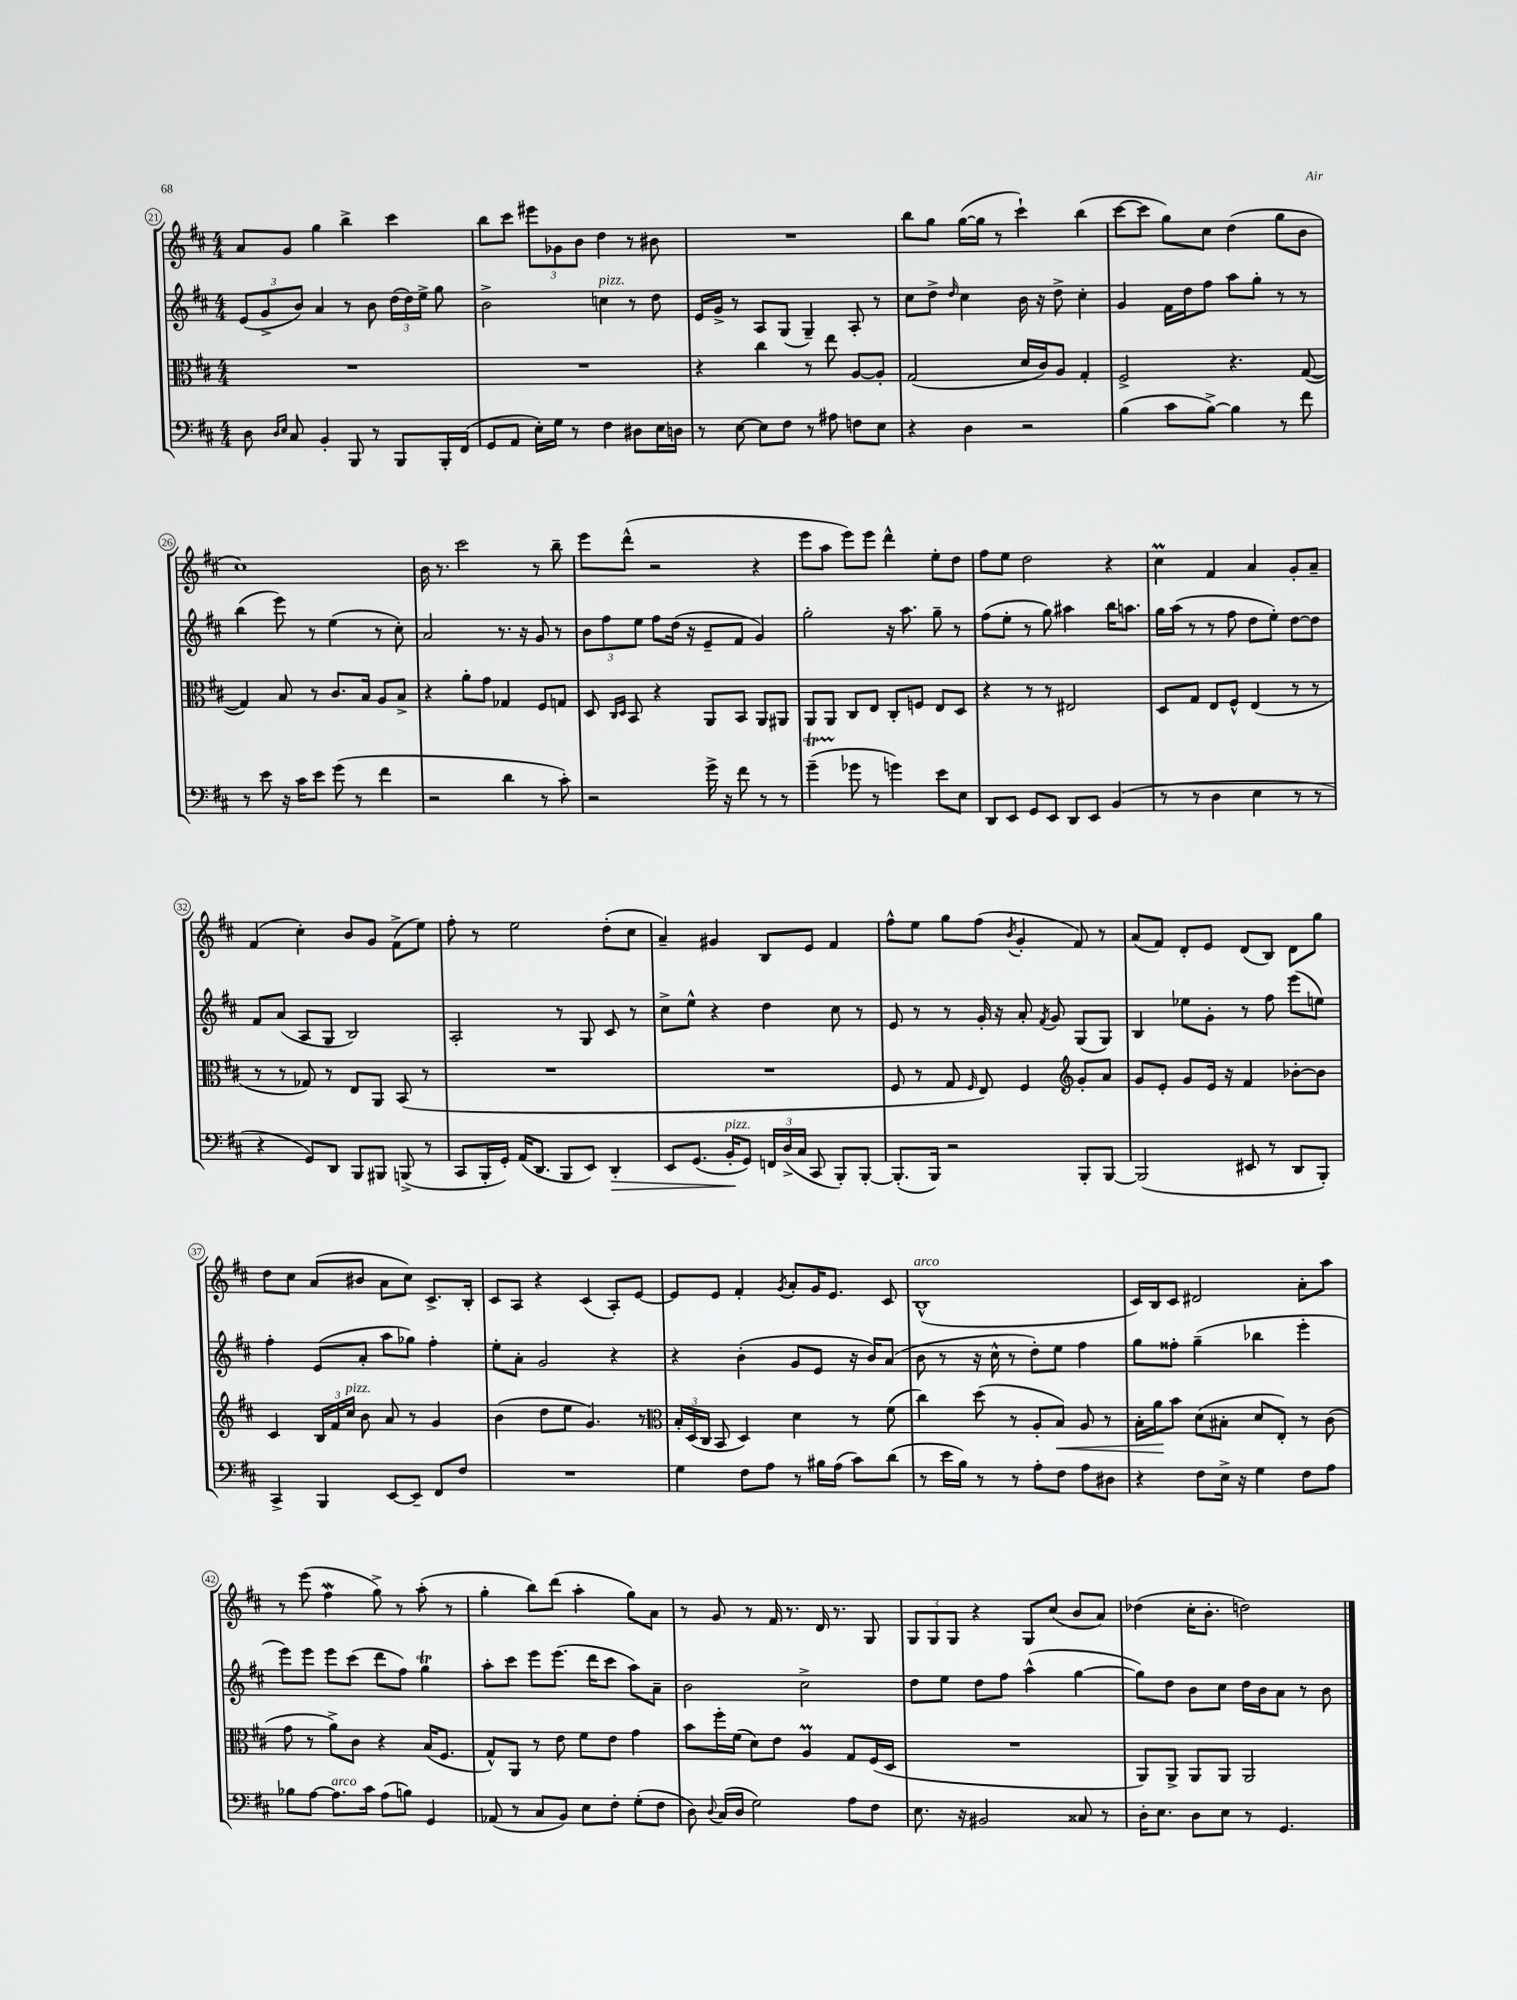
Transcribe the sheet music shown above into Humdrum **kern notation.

**kern	**kern	**kern	**kern
*staff4	*staff3	*staff2	*staff1
*clefF4	*clefC3	*clefG2	*clefG2
*k[f#c#]	*k[f#c#]	*k[f#c#]	*k[f#c#]
*M4/4	*M4/4	*M4/4	*M4/4
8D	1r	(12e	8a
.	.	12g^	.
16qqD	.	.	.
16qqE	.	.	.
8C#	.	.	8g
.	.	12b)	.
4BB'	.	4a	4gg
8BBB	.	8r	4bb^
8r	.	8b	.
8BBB	.	(24dd	4ccc#
.	.	24dd)	.
.	.	24ee^	.
16BBB'	.	8gg	.
(16FF#	.	.	.
=	=	=	=
8GG	1r	2b^	8bb
8AA	.	.	8ccc#
16E')	.	.	12eee#
16G	.	.	.
.	.	.	12g-
8r	.	.	.
.	.	.	12b
4F#	.	4cc	4dd
8D#	.	8r	8r
16E	.	8dd	8b#
16D	.	.	.
=	=	=	=
8r	4r	16e	1r
.	.	16g^	.
[8E	.	8r	.
8E]	4cc#	8A	.
8F#	.	(8G	.
8r	8r	4G~)	.
8A#	8ee	.	.
8F	[8A	8A'	.
8E	8A']	8r	.
=	=	=	=
4r	(2G	8cc#	8bb
.	.	8dd^	8gg
.	.	16qqdd	.
4D	.	4cc#	([16gg
.	.	.	16gg]
.	.	.	8r
2r	16d	16b	4ccc#`)
.	16c#)	16r	.
.	8A	8dd^	.
.	4G'	4cc#'	(4bb
=	=	=	=
(4B	2F#^	4g	[8ccc#
.	.	.	8ccc#]
8c#	.	16f#	8gg)
.	.	16dd	.
[8B^)	.	8ff#	8cc#
4B]	4.r	8aa	(4dd
.	.	8gg'	.
8r	.	8r	8gg
8f#	([8G	8r	8b
=	=	=	=
8r	4G])	(4bb	1cc#)
8e	.	.	.
16r	8B	8eee)	.
16c#	.	.	.
8e	8r	8r	.
(8g	8.c#	(4ee	.
8r	.	.	.
.	16B	.	.
4f#	8A	8r	.
.	8B^	8cc#')	.
=	=	=	=
2r	4r	2a	16b
.	.	.	8.r
.	8a'	.	2ccc#
.	8g	.	.
4d	4G-	8.r	.
.	.	16r	.
8r	8F#	8g	8r
8c#')	8G	8r	8bb~
=	=	=	=
2r	8D	12b	8eee
.	.	12ff#	.
.	16qqC#	.	.
.	16qqD	.	.
.	8BB	.	(8ddd^^
.	.	12ee	.
.	4r	8ff#	2r
.	.	(16dd	.
.	.	16r	.
16g^	8AA	8e~	.
16r	.	.	.
8f#	8BB	8f#	.
8r	8AA	4g)	4r
8r	8AA#	.	.
=	=	=	=
(4g~	8AA	2gg'	8eee
.	8AA	.	8aa
8g-	8C#	.	8eee)
8r	8E	.	8eee
4g)	8C#'	16r	4ddd^^
.	.	8.aa	.
.	8F	.	.
8e	8E	8gg~	8ee'
8E	8D	8r	8dd
=	=	=	=
8DD	4r	(8ff#	8ff#
8EE	.	8ee'	8ee
8GG	8r	8r	2dd
8EE	8r	8gg)	.
8DD	2E#	4aa#	.
8EE	.	.	.
(4BB	.	16bb	4r
.	.	8.aa	.
=	=	=	=
8r	8D	16gg	4cc#
.	.	(16aa	.
8r	8G	8r	.
4D	8E	8r	4f#
.	8F#^^	8ff#	.
4E	(4E	8dd	4a
.	.	8ee')	.
8r	8r	[8dd	8g'
8r	8r	8dd]	8a~
=	=	=	=
4r	8r	8f#	(4f#
.	8r	(8a	.
8GG)	8G-)	8A	4cc#')
8DD	8r	8G	.
8BBB	8E	2B)	8b
8BBB#	8AA	.	8g
(8BBB^	(8BB	.	(8f#^
8r	8r	.	8ee)
=	=	=	=
8CC#	1r	2A'	8ff#'
16BBB'	.	.	8r
16GG')	.	.	.
(16AA	.	.	2ee
8.DD	.	.	.
8BBB	.	8r	.
8EE)	.	8G	.
4DD'	.	8c#	(8dd'
.	.	8r	8cc#
=	=	=	=
8EE	1r	8cc#^	4a~)
(8.GG	.	8ee^^	.
.	.	4r	4g#
16BB'	.	.	.
8GG)	.	.	.
24FF	.	4dd	8B
(24D^	.	.	.
24C#	.	.	.
8CC#	.	.	8e
8BBB')	.	8cc#	4f#
[8BBB'	.	8r	.
=	=	=	=
(8.BBB']	8F#	8e	8ff#^^
.	8r	8r	8ee
16BBB)	.	.	.
2r	8G	8r	8gg
.	16qqF#	.	.
.	8E)	16g'	(8ff#
.	.	16r	.
.	.	.	8qb
.	4F#	8a'	4g'
.	.	8qf#	.
.	.	8g	.
*	*clefG2	*	*
8BBB'	8g'	(8G	8f#)
[8BBB	8a	8G)	8r
=	=	=	=
(2BBB]	8g	4B	(8a
.	8e'	.	8f#)
.	8g	8ee-	8d'
.	16e	8g'	8e
.	16r	.	.
8EE#	4f#	8r	(8d
8r	.	8ff#	8B)
8DD	[8b-'	(8eee	8d
8BBB')	8b-]	8ee)	8gg
=	=	=	=
4CC#^	4c#	4ff#'	8dd
.	.	.	8cc#
4BBB	24B	(8e	(8a
.	24f#	.	.
.	24cc#	.	.
.	8b	8a'	8b#
[8EE	8a	8aa	8a
8EE~]	8r	8gg-)	8cc#)
8FF#	4g	4ff#'	8.c#^
8F#	.	.	.
.	.	.	16B'
=	=	=	=
1r	(4b	8ee'	8c#
.	.	8a'	8A
.	8dd	2g	4r
.	8ee	.	.
.	4.g)	.	(4c#
.	.	4r	8A')
.	8r	.	[8e
=	=	=	=
*	*clefC3	*	*
4G	24B'	4r	8e]
.	(24D	.	.
.	24C#	.	.
.	8BB	.	8e
8F#	4D)	(4b'	4f#'
8A	.	.	.
.	.	.	8qg
8r	4d	8g	8a'
16B#	.	8e	16g
(16A	.	.	8.e
8c#)	8r	16r	.
.	.	16b)	.
(8d	(8f#	(8a	8c#
=	=	=	=
8r	4cc#)	8b	(1B^^
16e	.	8r	.
16B)	.	.	.
8r	(8dd	16r	.
.	.	16cc#^^	.
8r	8r	8r	.
8A'	8A'	8dd')	.
8F#	8B)	8ee	.
8A	8A	4ff#	.
8D#	8r	.	.
=	=	=	=
4r	16B'	8gg	16c#)
.	16a	.	16B
.	8b	8ff##'	8c#
8F#	(8d	(4gg~	2d#
16E^	8B#'	.	.
16r	.	.	.
4G	8d	4bb-	.
.	8E')	.	.
8F#	8r	4eee'	8a'
8A	(8c#	.	8aa
=	=	=	=
8B-	8g	8eee)	8r
[8A	8r	8eee	(8eee
8.A]	8a^)	8eee	4ff#
.	8c#	(8ccc#	.
16c#	.	.	.
(8A	4r	8ddd	8gg^)
8B)	.	8ff#)	8r
4GG	(16B	4gg	(8aa'
.	8.F#	.	.
.	.	.	8r
=	=	=	=
(8AA-	8G^^)	8aa'	4gg'
8r	8AA	8ccc#	.
8C#	8r	8eee	8bb)
8BB)	8e	(8.eee	(8ddd
8E	8f#	.	4aa'
.	.	16ddd	.
8F#'	8e	8ccc#	.
(8G'	4g	8aa)	8gg)
8F#	.	8a~	8a
=	=	=	=
8D)	8b	2b	8r
8qqD	.	.	.
(16C#	16ff#'	.	8g
16D	(16f#	.	.
2G)	8d)	.	8r
.	8e	.	16f#
.	.	.	8.r
.	4A	2cc#^	.
.	.	.	16d
.	.	.	8.r
8A	8G	.	.
8F#	(16F#	.	8G
.	16D	.	.
=	=	=	=
8.E	1r	8dd	12G
.	.	.	12G
.	.	8ee	.
.	.	.	12G
16r	.	.	.
2BB#	.	8dd	4r
.	.	8ff#	.
.	.	(4aa^^	8G
.	.	.	(8cc#
8C##	.	[4gg	8b
8r	.	.	8a)
=	=	=	=
16D'	8AA)	8gg])	(4dd-
8.E	.	.	.
.	8AA^	8dd	.
8D	8AA	8b	16cc#'
.	.	.	8.b'
8E	8AA	8cc#	.
8r	2AA	16dd	2dd)
.	.	16b	.
4.GG	.	8a	.
.	.	8r	.
.	.	8b	.
==	==	==	==
*-	*-	*-	*-
